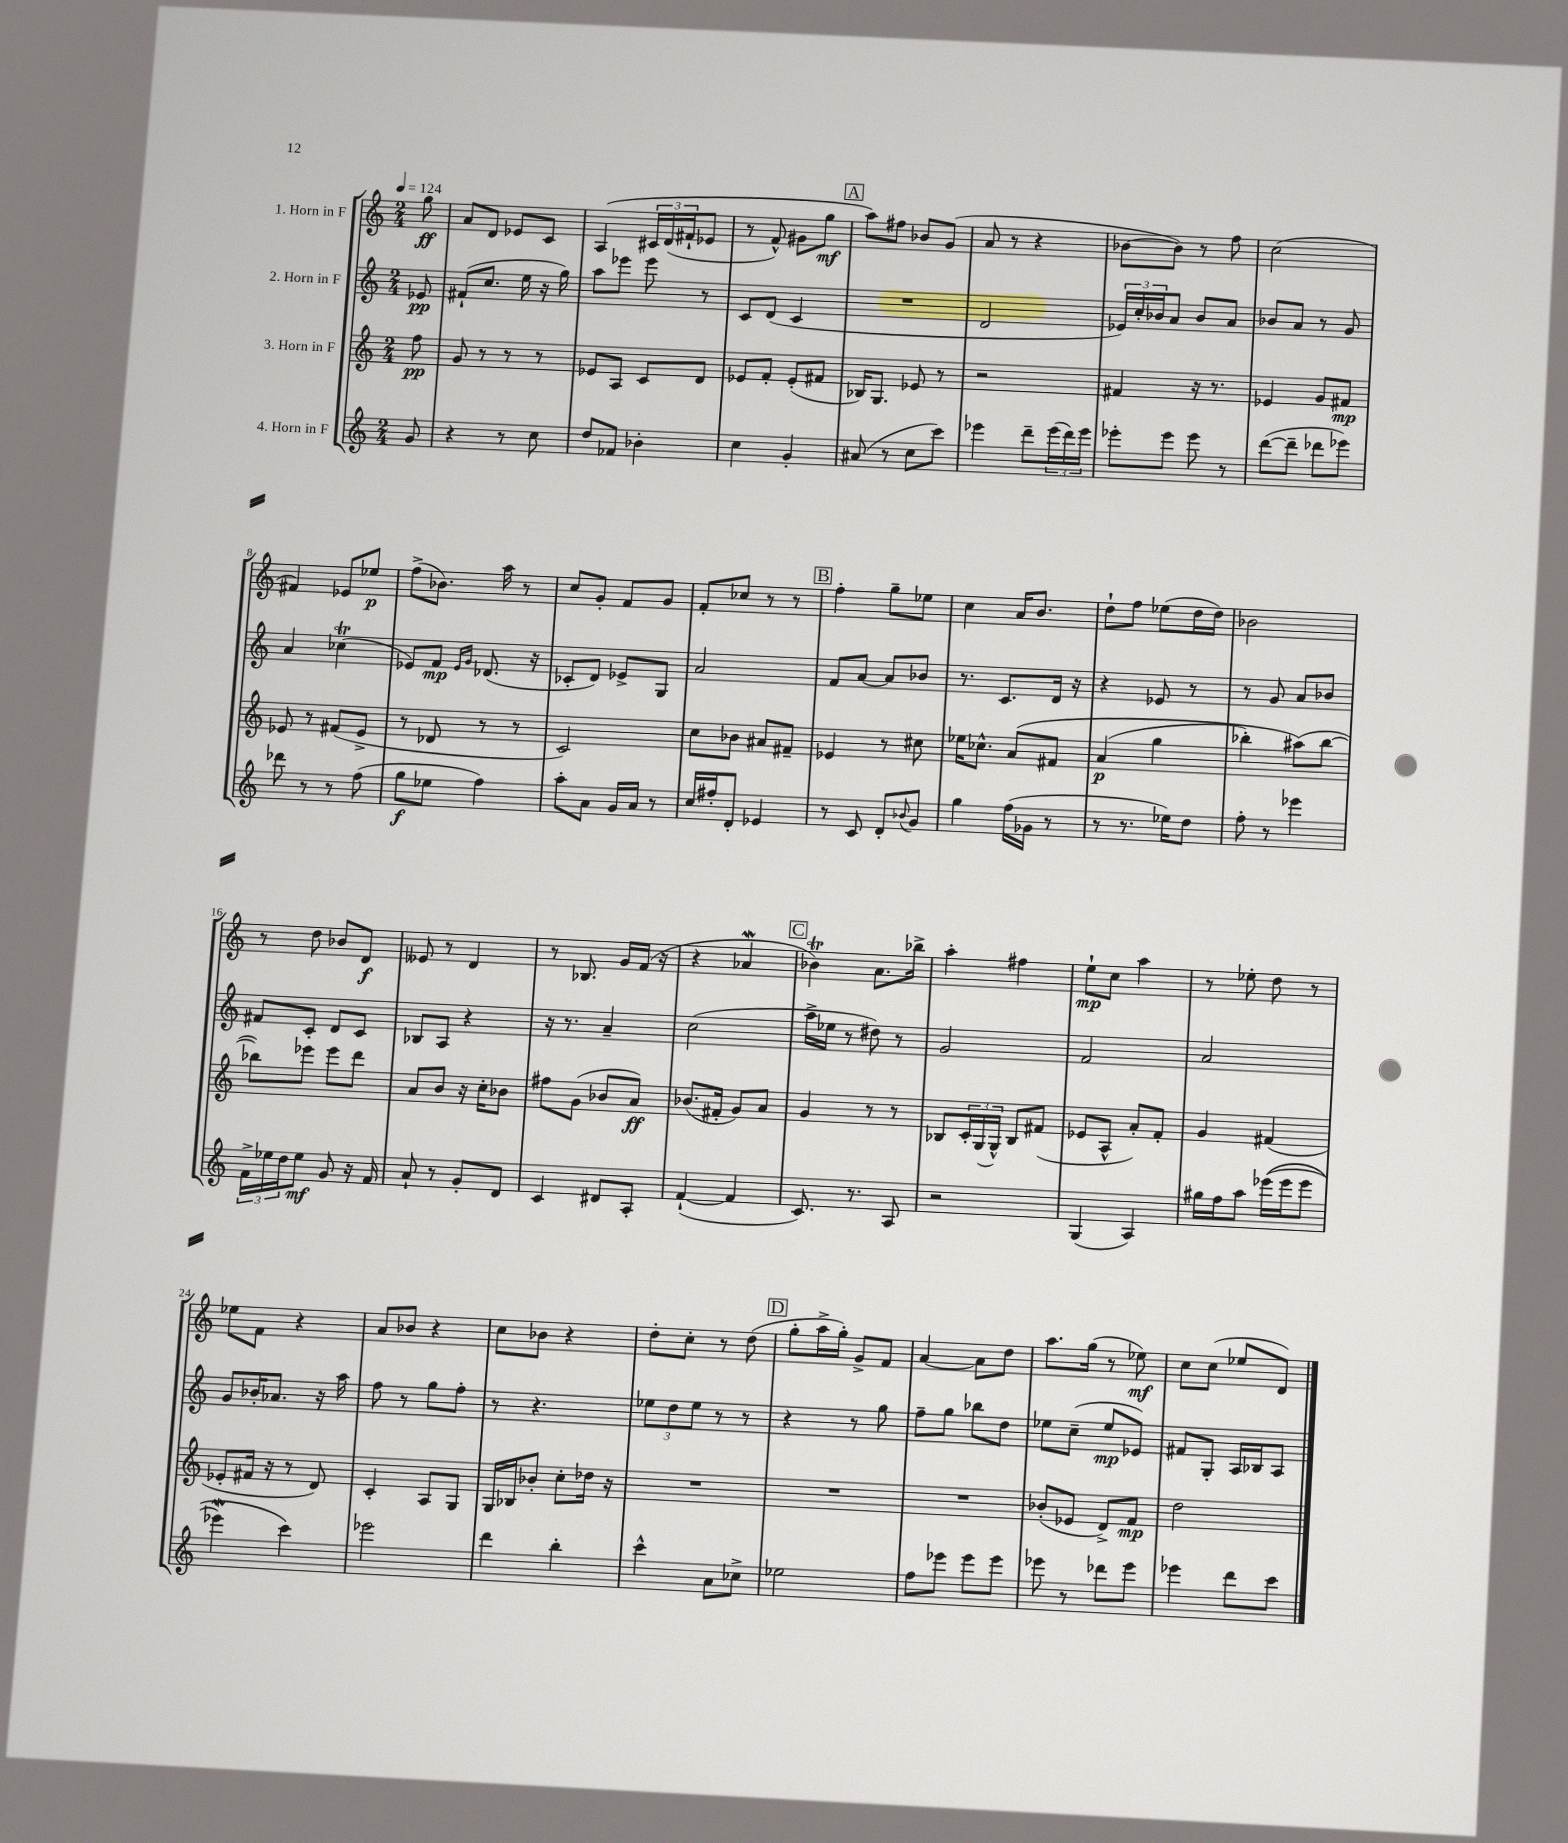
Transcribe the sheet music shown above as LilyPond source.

<<
\new StaffGroup <<
\new Staff = "s0" \with { instrumentName = "1. Horn in F" } {
    \clef treble \key c \major \numericTimeSignature \time 2/4 \partial 8 \tempo 4 = 124
    g''8\ff |
    a'8 d'8 ees'8 c'8 |
    a4\( \tuplet 3/2 { cis'16 d'16( fis'16-! } ees'8 |
    r8 f'8-^) gis'8 g''8\mf |
    \mark \markup { \box "A" } a''8\) fis''8 bes'8 g'8( |
    a'8 r8 r4 |
    bes'8~ bes'8) r8 f''8 |
    c''2( |
    fis'4) ees'8 ees''8\p |
    f''8->( bes'8.) a''16 r8 |
    c''8 g'8-. f'8 g'8 |
    f'8-. ces''8 r8 r8 |
    \mark \markup { \box "B" } f''4-. g''8-- ees''8 |
    c''4 a'16 b'8. |
    d''8-! f''8 ees''8( d''16 d''16) |
    bes'2 |
    r8 d''8 bes'8 d'8\f |
    eeses'8 r8 d'4 |
    r8 bes8. g'16 f'16( r16 |
    r4 aes'4\mordent |
    \mark \markup { \box "C" } bes'4\trill) a'8. bes''16-> |
    a''4-. fis''4 |
    e''8-!\mp c''8 a''4 |
    r8 ees''8-. d''8 r8 |
    ees''8 f'8 r4 |
    a'8 bes'8 r4 |
    c''8 bes'8 r4 |
    d''8-. c''8-. r8 d''8( |
    \mark \markup { \box "D" } g''8-. a''16-> g''16-.) g'8-> f'8 |
    a'4~ a'8 d''8 |
    a''8. g''16( r8 ees''8\mf) |
    c''8 c''8( ees''8 d'8) \bar "|." |
}
\new Staff = "s1" \with { instrumentName = "2. Horn in F" } {
    \clef treble \key c \major \numericTimeSignature \time 2/4 \partial 8
    ees'8\pp |
    fis'8-!( c''8. e''16 r16 g''16) |
    a''8 ees'''8 ees'''8 r8 |
    c'8 d'8( c'4 |
    \mark \markup { \box "A" } R2 |
    d'2 |
    \tuplet 3/2 { ees'16) c''16-. bes'16 } a'8 bes'8 a'8 |
    bes'8 a'8 r8 g'8 |
    a'4 ces''4\trill( |
    ees'8) f'8\mp \grace { ees'16 g'16 } des'8.( r16 |
    ces'8-. d'8) ees'8-> g8 |
    a'2 |
    \mark \markup { \box "B" } f'8 a'8~ a'8 bes'8 |
    r8. c'8. d'16 r16 |
    r4 ees'8 r8 |
    r8 g'8 a'8 bes'8 |
    fis'8 c'8-. d'8 c'8 |
    bes8 a8 r4 |
    r16 r8. a'4-- |
    c''2( |
    \mark \markup { \box "C" } a''16-> ees''16 r8 dis''8) r8 |
    g'2 |
    f'2 |
    a'2 |
    g'8 bes'16-. aes'8. r16 a''16 |
    f''8 r8 g''8 f''8-. |
    r8 r4. |
    \tuplet 3/2 { ees''8 d''8 ees''8 } r8 r8 |
    \mark \markup { \box "D" } r4 r8 g''8 |
    f''8-- g''8 bes''8 d''8 |
    ees''8 c''8--( ees''8\mp ees'8) |
    fis'8 g8-. a16 bes16 a8 \bar "|." |
}
\new Staff = "s2" \with { instrumentName = "3. Horn in F" } {
    \clef treble \key c \major \numericTimeSignature \time 2/4 \partial 8
    f''8\pp |
    g'8 r8 r8 r8 |
    ees'8 a8 c'8 d'8 |
    ees'8 f'8-. ees'8-.( fis'8 |
    \mark \markup { \box "A" } bes16) g8. ees'8 r8 |
    r2 |
    fis'4 r16 r8. |
    ees'4 g'8 fis'8\mp |
    ees'8 r8 fis'8( ees'8-> |
    r8 des'8 r8 r8 |
    c'2) |
    c''8 bes'8 ais'8 fis'8-- |
    \mark \markup { \box "B" } ees'4 r8 cis''8 |
    ees''16 ces''8.-^ a'8\( fis'8 |
    a'4\p( g''4 |
    bes''4-.) ais''8(\) bes''8~ |
    bes''8) ees'''8 ees'''8 d'''8 |
    a'8 b'8 r16 c''16-. bes'8 |
    fis''8 g'8( bes'8 a'8\ff) |
    bes'8.( fis'16-. g'8) a'8 |
    \mark \markup { \box "C" } g'4 r8 r8 |
    bes8 \tuplet 3/2 { c'16-. g16( g16-^) } bes8 fis'8( |
    ees'8 a8-^ a'8-.) f'8-. |
    g'4 fis'4( |
    ees'8-. fis'16 r16 r8 d'8) |
    c'4-. a8 g8 |
    g16 bes16 bes'8-. c''8-. des''16 r16 |
    R2 |
    \mark \markup { \box "D" } R2 |
    R2 |
    bes'8-.( ees'8 d'8->) f'8\mp |
    d''2 \bar "|." |
}
\new Staff = "s3" \with { instrumentName = "4. Horn in F" } {
    \clef treble \key c \major \numericTimeSignature \time 2/4 \partial 8
    g'8 |
    r4 r8 c''8 |
    d''8 fes'8 bes'4-. |
    c''4 g'4-. |
    \mark \markup { \box "A" } ais'8( r8 c''8 c'''8) |
    ees'''4 d'''8-- \tuplet 3/2 { ees'''16( d'''16) ees'''16 } |
    ees'''8-. ees'''8 ees'''8 r8 |
    d'''8~( d'''8-- des'''8 ees'''8) |
    des'''8 r8 r8 f''8( |
    g''8\f ees''8 f''4) |
    a''8-. a'8 g'16 a'16 r8 |
    c''16 fis''16-. d'8-. ees'4 |
    \mark \markup { \box "B" } r8 c'8 d'8-. \appoggiatura { bes'8 } g'8 |
    g''4 f''16( ges'16 r8 |
    r8 r8. ees''16) d''8 |
    f''8-. r8 ees'''4 |
    \tuplet 3/2 { f'16-> ees''16 d''16 } ees''8\mf g'8 r16 f'16 |
    a'8-! r8 g'8-. d'8 |
    c'4 dis'8 a8-. |
    f'4~-!( f'4 |
    \mark \markup { \box "C" } c'8.) r8. a8 |
    r2 |
    g4( a4) |
    gis''16 f''16 a''8 ees'''16(\( ees'''16 ees'''8 |
    ees'''4\mordent) c'''4\) |
    ees'''2 |
    d'''4 b''4-. |
    c'''4-^ a'8 ces''8-> |
    \mark \markup { \box "D" } ees''2 |
    f''8 ees'''8 ees'''8 ees'''8 |
    ees'''8 r8 des'''8 ees'''8 |
    ees'''4 d'''8 c'''8 \bar "|." |
}
>>
>>
